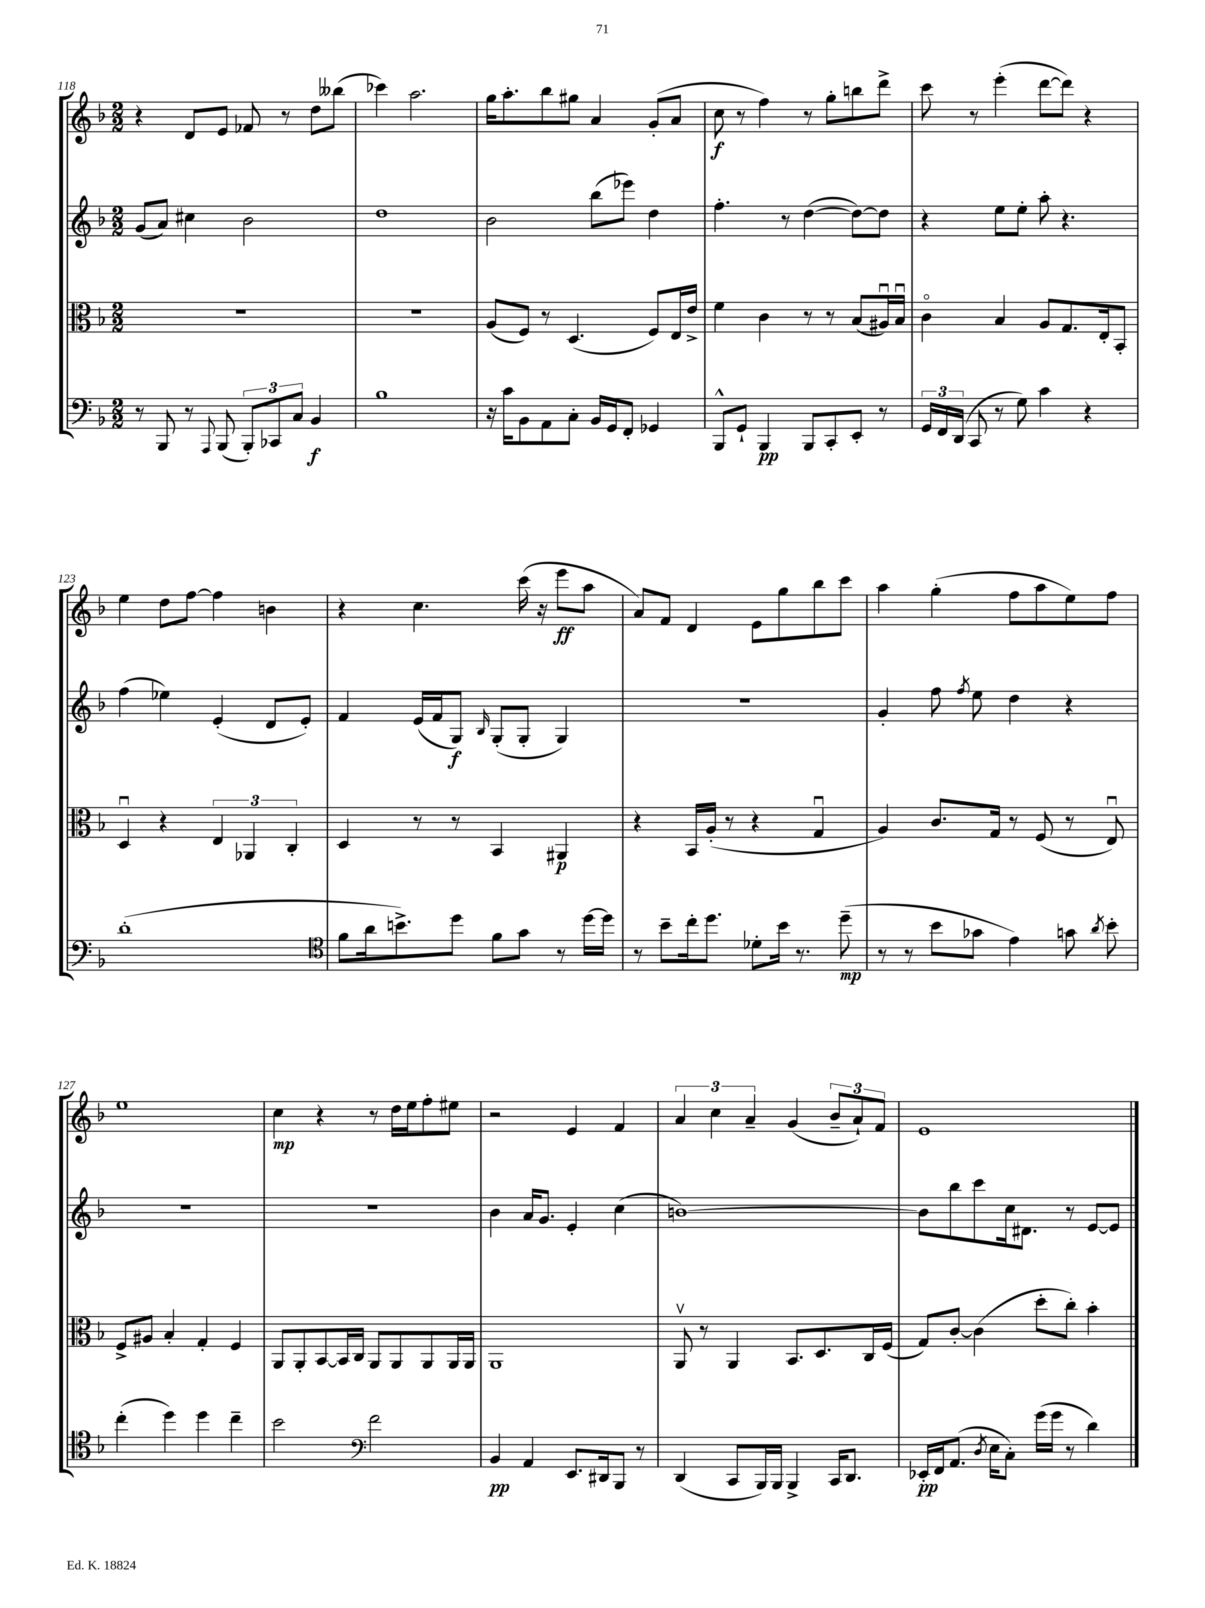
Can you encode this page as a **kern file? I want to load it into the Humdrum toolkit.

**kern	**dynam	**kern	**dynam	**kern	**dynam	**kern	**dynam
*part4	*part4	*part3	*part3	*part2	*part2	*part1	*part1
*staff4	*staff4	*staff3	*staff3	*staff2	*staff2	*staff1	*staff1
*clefF4	*	*clefC3	*	*clefG2	*	*clefG2	*
*k[b-]	*	*k[b-]	*	*k[b-]	*	*k[b-]	*
*M2/2	*	*M2/2	*	*M2/2	*	*M2/2	*
=118	=118	=118	=118	=118	=118	=118	=118
8r	.	1r	.	(8g/L	.	4r	.
8BBB-/	.	.	.	8a/J)	.	.	.
8r	.	.	.	4cc#X\	.	8d/L	.
8qqAAA/	.	.	.	.	.	.	.
(8BBB-/	.	.	.	.	.	8e/J	.
12BBB-'/L)	.	.	.	2b-\	.	8f-X/	.
12CC-X/	.	.	.	.	.	.	.
.	.	.	.	.	.	8r	.
12C/J	.	.	.	.	.	.	.
4BB-/	f	.	.	.	.	8dd\L	.
.	.	.	.	.	.	(8bb--X\J	.
=119	=119	=119	=119	=119	=119	=119	=119
1B-	.	1r	.	1dd	.	4ccc-X\)	.
.	.	.	.	.	.	2.aa\	.
=120	=120	=120	=120	=120	=120	=120	=120
16r	.	(8A/L	.	2b-\	.	16gg\KL	.
16c\KL	.	.	.	.	.	8.aa'\	.
8BB-\	.	8F/J)	.	.	.	.	.
8AA\	.	8r	.	.	.	8bb-\	.
8C'\J	.	(4.D/	.	.	.	8gg#X\J	.
16BB-/LL	.	.	.	(8bb-\L	.	4a/	.
16GG/J	.	.	.	.	.	.	.
8FF'/J	.	.	.	8eee-X\J)	.	.	.
4GG-X/	.	8F/L)	.	4dd\	.	(8g'/L	.
.	.	16E/L	.	.	.	8a/J	.
.	.	16e^/JJ	.	.	.	.	.
=121	=121	=121	=121	=121	=121	=121	=121
8BBB-^^/L	.	4f\	.	4.ff'\	.	8cc\	f
8GG`/J	.	.	.	.	.	8r	.
4BBB-/	pp	4c\	.	.	.	4ff\)	.
.	.	.	.	8r	.	.	.
8BBB-/L	.	8r	.	([4dd\	.	8r	.
8CC'/	.	8r	.	.	.	8gg'\L	.
8EE'/J	.	(8B-/L	.	8dd\L_)	.	8bbn\	.
8r	.	16A#Xu/L)	.	8dd\J]	.	8ddd^\J	.
.	.	16B-u/JJ	.	.	.	.	.
=122	=122	=122	=122	=122	=122	=122	=122
24GG/LL	.	4c\	.	4r	.	8ccc\	.
24FF/	.	.	.	.	.	.	.
(24DD/JJ	.	.	.	.	.	.	.
8CC/	.	.	.	.	.	8r	.
8r	.	4B-/	.	8ee\L	.	(4eee'\	.
8G\)	.	.	.	8ee'\J	.	.	.
4c\	.	8A/L	.	8aa'\	.	[8ddd\L	.
.	.	8.G/	.	4.r	.	8ddd\J])	.
4r	.	.	.	.	.	4r	.
.	.	16E'/k	.	.	.	.	.
.	.	8BB-'/J	.	.	.	.	.
!!LO:LB:g=z
=123	=123	=123	=123	=123	=123	=123	=123
(1d'	.	4Du/	.	(4ff\	.	4ee\	.
.	.	4r	.	4ee-X\)	.	8dd\L	.
.	.	.	.	.	.	[8ff\J	.
.	.	6E/	.	(4e'/	.	4ff\]	.
.	.	6AA-X/	.	.	.	.	.
.	.	.	.	8d/L	.	4bn\	.
.	.	6C'/	.	.	.	.	.
.	.	.	.	8e'/J)	.	.	.
=124	=124	=124	=124	=124	=124	=124	=124
*clefC4	*	*	*	*	*	*	*
8f\L	.	4D/	.	4f/	.	4r	.
16a\k	.	.	.	.	.	.	.
8.bn^\)	.	.	.	.	.	.	.
.	.	8r	.	(16e/LL	.	4.cc\	.
.	.	.	.	16f/J	.	.	.
8dd\J	.	8r	.	8G/J)	f	.	.
.	.	.	.	16qqB-/	.	.	.
8f\L	.	4BB-/	.	(8G'/L	.	.	.
8g\J	.	.	.	8G'/J	.	(16ccc\	.
.	.	.	.	.	.	16r	.
8r	.	4AA#X/	p	4G/)	.	8eee\L	ff
[16dd\LL	.	.	.	.	.	8aa\J	.
16dd\JJ]	.	.	.	.	.	.	.
=125	=125	=125	=125	=125	=125	=125	=125
8r	.	4r	.	1r	.	8a/L)	.
8b-~\L	.	.	.	.	.	8f/J	.
16cc'\k	.	16BB-/LL	.	.	.	4d/	.
8.dd\J	.	(16A'/JJ	.	.	.	.	.
.	.	8r	.	.	.	.	.
8d-X'\L	.	4r	.	.	.	8e\L	.
16b-\Jk	.	.	.	.	.	8gg\	.
8.r	.	.	.	.	.	.	.
.	.	4Gu/	.	.	.	8bb-\	.
(8dd~\	mp	.	.	.	.	8ccc\J	.
=126	=126	=126	=126	=126	=126	=126	=126
8r	.	4A/)	.	4g'/	.	4aa\	.
8r	.	.	.	.	.	.	.
8b-\L	.	8.c/L	.	8ff\	.	(4gg'\	.
.	.	.	.	8qff/	.	.	.
8g-X\J	.	.	.	8ee\	.	.	.
.	.	16G/Jk	.	.	.	.	.
4e\)	.	8r	.	4dd\	.	8ff\L	.
.	.	(8F/	.	.	.	8aa\	.
8gn\	.	8r	.	4r	.	8ee\)	.
8qa/	.	.	.	.	.	.	.
8b-'\	.	8Eu/)	.	.	.	8ff\J	.
!!LO:LB:g=z
=127	=127	=127	=127	=127	=127	=127	=127
(4cc'\	.	8F^/L	.	1r	.	1ee	.
.	.	8A#X/J	.	.	.	.	.
4dd\)	.	4B-'/	.	.	.	.	.
4dd\	.	4G'/	.	.	.	.	.
4cc~\	.	4F/	.	.	.	.	.
=128	=128	=128	=128	=128	=128	=128	=128
2b-\	.	8AA/L	.	1r	.	4cc\	mp
.	.	8AA'/	.	.	.	.	.
.	.	[8BB-/	.	.	.	4r	.
.	.	16BB-/L]	.	.	.	.	.
.	.	16C/JJ	.	.	.	.	.
*clefF4	*	*	*	*	*	*	*
2f\	.	8AA/L	.	.	.	8r	.
.	.	8AA/	.	.	.	16dd\LL	.
.	.	.	.	.	.	16ee\J	.
.	.	8AA/	.	.	.	8ff'\	.
.	.	16AA/L	.	.	.	8ee#X\J	.
.	.	16AA/JJ	.	.	.	.	.
=129	=129	=129	=129	=129	=129	=129	=129
4BB-/	pp	1AA	.	4b-\	.	2r	.
4AA/	.	.	.	16a/KL	.	.	.
.	.	.	.	8.g/J	.	.	.
8.EE/L	.	.	.	4e'/	.	4e/	.
16DD#X/k	.	.	.	.	.	.	.
8BBB-/J	.	.	.	(4cc\	.	4f/	.
8r	.	.	.	.	.	.	.
=130	=130	=130	=130	=130	=130	=130	=130
(4DD/	.	8AAv/	.	[1bn)	.	6a/	.
.	.	8r	.	.	.	.	.
.	.	.	.	.	.	6cc\	.
8CC/L	.	4AA/	.	.	.	.	.
.	.	.	.	.	.	6a~/	.
16BBB-/L)	.	.	.	.	.	.	.
16BBB-/JJ	.	.	.	.	.	.	.
4BBB-^/	.	8.BB-/L	.	.	.	(4g/	.
.	.	8.D/	.	.	.	.	.
16CC/KL	.	.	.	.	.	12b-~/L	.
8.DD/J	.	.	.	.	.	.	.
.	.	.	.	.	.	12a`/)	.
.	.	16C/L	.	.	.	.	.
.	.	.	.	.	.	12f/J	.
.	.	(16F/JJ	.	.	.	.	.
=131	=131	=131	=131	=131	=131	=131	=131
16EE-X'/LL	pp	8G/L)	.	8b\L]	.	1e	.
16FF/J	.	.	.	.	.	.	.
(8.AA/J	.	[8c'/J	.	8bb-\	.	.	.
.	.	(4c\]	.	8ccc\	.	.	.
8qD/	.	.	.	.	.	.	.
16E\KL	.	.	.	.	.	.	.
8C'\J)	.	.	.	16cc\k	.	.	.
.	.	.	.	8.d#X\J	.	.	.
(16g\LL	.	8dd'\L	.	.	.	.	.
16g\JJ	.	.	.	.	.	.	.
8r	.	8cc'\J)	.	8r	.	.	.
4d\)	.	4b-'\	.	[8e/L	.	.	.
.	.	.	.	8e/J]	.	.	.
==	==	==	==	==	==	==	==
*-	*-	*-	*-	*-	*-	*-	*-
